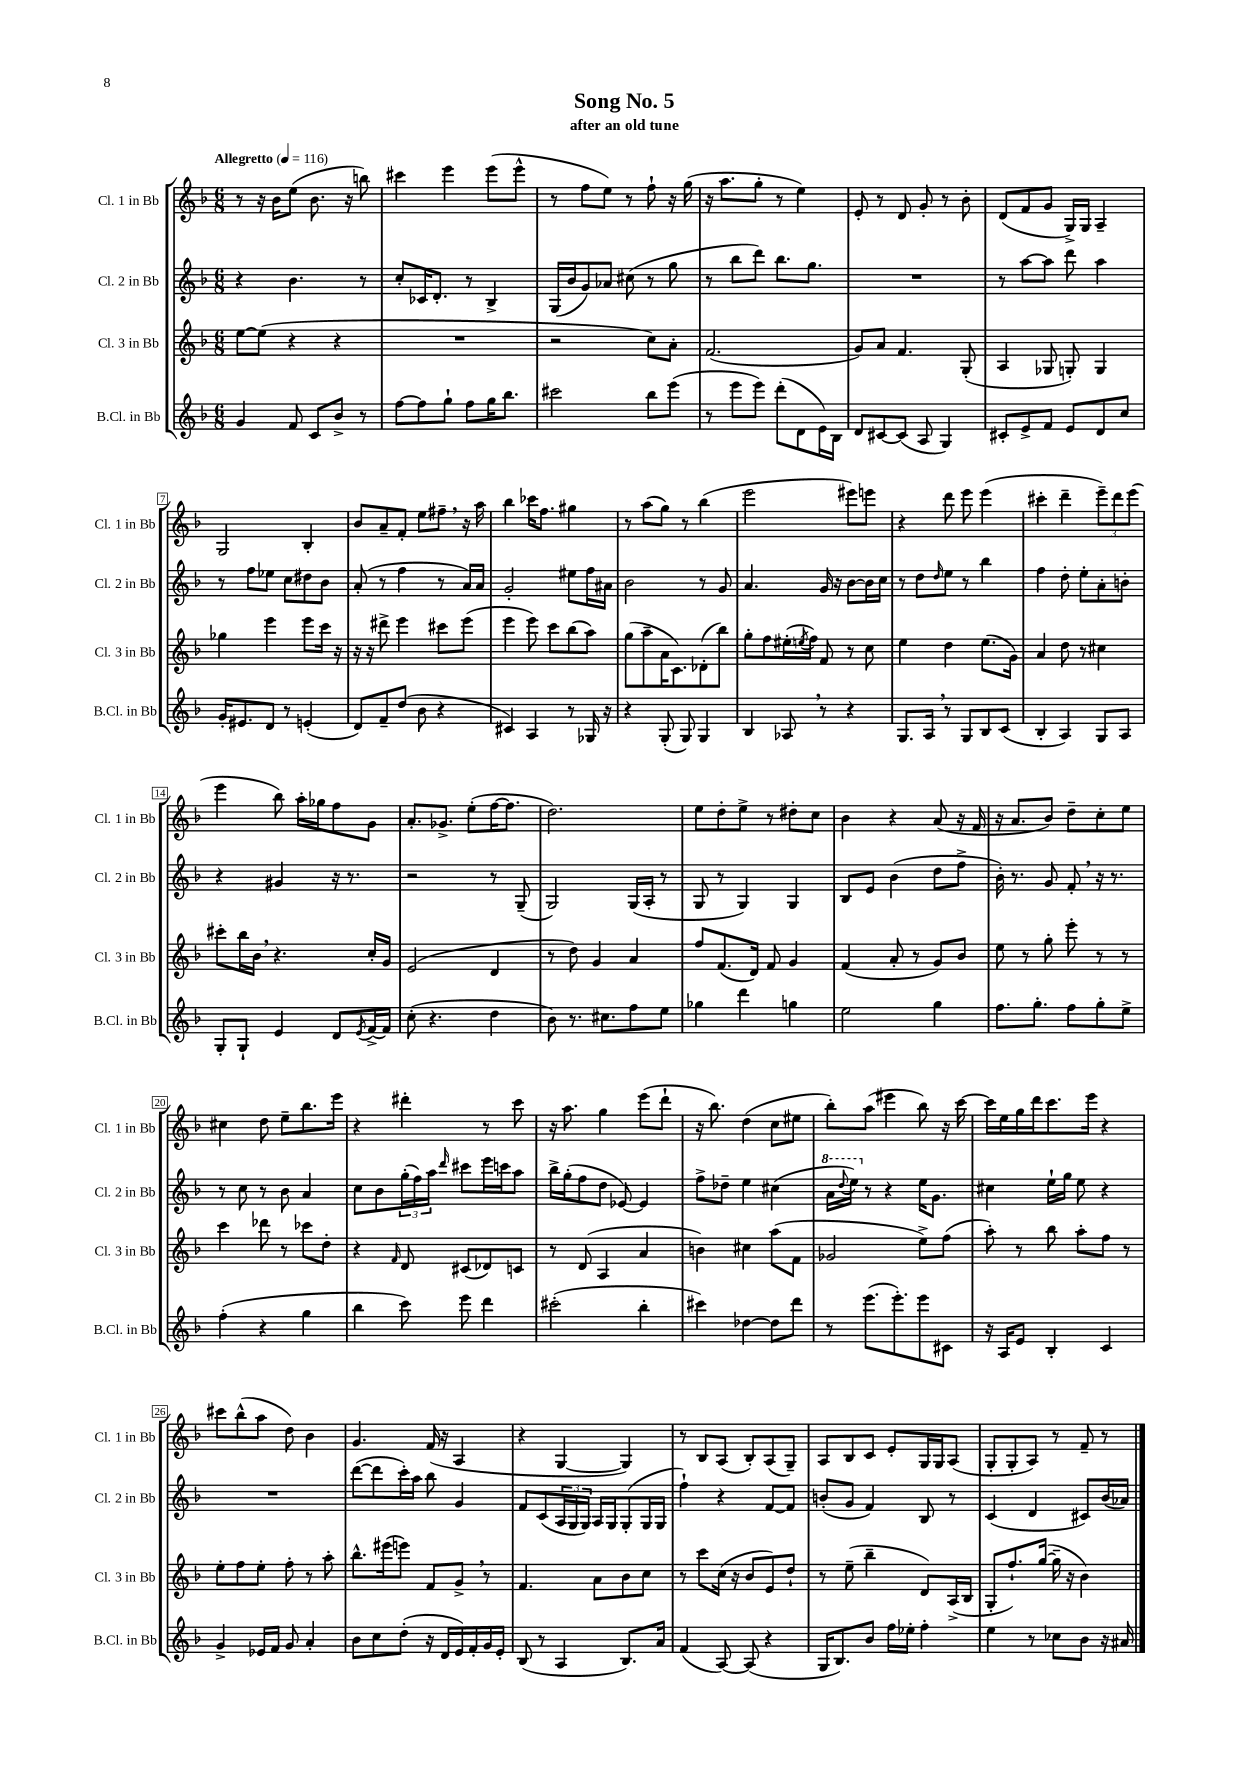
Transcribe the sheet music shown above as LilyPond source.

\header { title = "Song No. 5" subtitle = "after an old tune" }
<<
\new StaffGroup <<
\new Staff = "s0" \with { instrumentName = "Cl. 1 in Bb" shortInstrumentName = "Cl. 1 in Bb" } {
    \clef treble \key f \major \numericTimeSignature \time 6/8 \tempo "Allegretto" 4 = 116
    r8 r16 bes'16 e''8( bes'8. r16 b''8) |
    cis'''4 e'''4 e'''8( e'''8-^ |
    r8 f''8 e''8) r8 f''8-! r16 g''16( |
    r16 a''8. g''8-. r8 e''4) |
    e'8-. r8 d'8 g'8-. r8 bes'8-. |
    d'8( f'8 g'8 g16->) g16 a4-- |
    g2 bes4-. |
    bes'8 a'8-- f'8-. e''8 fis''8-- \breathe r16 a''16 |
    bes''4 ces'''16 f''8. gis''4 |
    r8 a''8( g''8) r8 bes''4( |
    e'''2 eis'''8) e'''8 |
    r4 d'''8 e'''8 e'''4( |
    cis'''4-. d'''4-- \tuplet 3/2 { e'''8--) d'''8 e'''8( } |
    e'''4 bes''8) a''16-. ges''16 f''8 g'8 |
    a'8.-. ges'8.-> e''8-.( f''16~ f''8. |
    d''2.) |
    e''8 d''8-. e''8-> r8 dis''8-. c''8 |
    bes'4 r4 a'8( r16 f'16 |
    r16 a'8. bes'8) d''8-- c''8-. e''8 |
    cis''4 d''8 e''8-- bes''8. e'''16 |
    r4 dis'''4-. r8 c'''8 |
    r16 a''8. g''4 e'''8( d'''8-! |
    r16 bes''8.) d''4( c''8 eis''8 |
    bes''8-.) a''8( eis'''4 bes''8) r16 c'''16~ |
    c'''16 e''16 g''16 d'''16 c'''8. e'''16 r4 |
    cis'''8 bes''8-^( a''8 d''8) bes'4 |
    g'4. f'16( r16 a4 |
    r4 g4~ g4) |
    r8 bes8 a8( bes8-.) a8( g8--) |
    a8 bes8 c'8 e'8-. g16 g16 a8( |
    g8-. g8-. a8) r8 f'8-- r8 \bar "|." |
}
\new Staff = "s1" \with { instrumentName = "Cl. 2 in Bb" shortInstrumentName = "Cl. 2 in Bb" } {
    \clef treble \key f \major \numericTimeSignature \time 6/8
    r4 bes'4. r8 |
    c''8-. ces'16 d'8.-. r8 bes4-> |
    g16( bes'16 g'8) aes'8 cis''8( r8 g''8 |
    r8 bes''8 d'''8) bes''8. g''8. |
    R2. |
    r8 a''8~ a''8 d'''8 a''4 |
    r8 f''8 ees''8 c''8 dis''8 bes'8 |
    a'8-.( r8 f''4 r8 a'16) a'16 |
    g'2-. eis''8 f''16 ais'16 |
    bes'2 r8 g'8 |
    a'4. g'16 r16 bes'8~ bes'16 c''16 |
    r8 d''8 \grace { d''16 } e''8 r8 bes''4 |
    f''4 d''8-. e''8-. a'8-. b'8-. |
    r4 gis'4 r16 r8. |
    r2 r8 g8--( |
    g2) g16( a16-. r8 |
    g8 r8 g4) g4 |
    bes8 e'8 bes'4( d''8 f''8-> |
    bes'16-.) r8. g'8 f'8-. \breathe r16 r8. |
    r8 c''8 r8 bes'8 a'4 |
    c''8 bes'8 \tuplet 3/2 { g''16-.( f''16) a''16 } \grace { d'''16 } cis'''8 e'''16 c'''16 a''8 |
    bes''16-> g''16-.( f''8 d''8 ees'8~) ees'4 |
    f''8-> des''8-- e''4 cis''4( |
    \ottava #1 a''16 \appoggiatura { d'''8 } e'''16) \ottava #0 r8 r4 e''16 g'8. |
    cis''4 e''16-! g''16 e''8 r4 |
    R2. |
    d'''8~( d'''8 c'''16-.) a''16 bes''8 g'4 |
    f'8 c'8( \tuplet 3/2 { a16 g16 g16) } a16 g16 g8-.( g16 g16 |
    f''4-!) r4 f'8~ f'8 |
    b'8-.( g'8 f'4) bes8 r8 |
    c'4( d'4 cis'8) bes'16( aes'16) \bar "|." |
}
\new Staff = "s2" \with { instrumentName = "Cl. 3 in Bb" shortInstrumentName = "Cl. 3 in Bb" } {
    \clef treble \key f \major \numericTimeSignature \time 6/8
    e''8~ e''8( r4 r4 |
    R2. |
    r2 c''8) a'8-. |
    f'2.( |
    g'8) a'8 f'4. g8-.( |
    a4 ges8 g8-.) g4 |
    ges''4 e'''4 e'''8 c'''16 r16 |
    r16 r16 dis'''8-> e'''4 cis'''8 e'''8( |
    e'''4 e'''8) c'''8 bes''8( a''8) |
    g''8( a''8-- a'16 c'8.) des'8-.( bes''8) |
    g''8-. f''8 eis''16-.( \acciaccatura { e''8 } f''16) f'8 r8 c''8 |
    e''4 d''4 e''8.( g'16) |
    a'4 d''8 r8 cis''4 |
    cis'''8-. bes''16 bes'16 \breathe r4. c''16-. g'16 |
    e'2( d'4 |
    r8 d''8) g'4 a'4 |
    f''8 f'8.( d'16) f'8 g'4 |
    f'4( a'8-. r8 g'8) bes'8 |
    e''8 r8 g''8-. e'''8-. r8 r8 |
    c'''4 des'''8 r8 ces'''8 d''8-. |
    r4 \grace { f'16 } d'8 cis'8( des'8) c'8 |
    r8 d'8( a4 a'4 |
    b'4) cis''4 a''8( f'8 |
    ges'2 e''8->) f''8( |
    a''8-.) r8 bes''8 a''8-. f''8 r8 |
    e''8-. f''8 e''8-. f''8-. r8 a''8-. |
    bes''8.-^ eis'''16( e'''8) f'8 g'8-> \breathe r8 |
    f'4. a'8 bes'8 c''8 |
    r8 c'''8 c''16( r16 bes'8 e'8) d''8-! |
    r8 e''8--( bes''4-- d'8) a16->( bes16 |
    g8-. f''8.-!) g''16~( g''16-- r16 bes'4) \bar "|." |
}
\new Staff = "s3" \with { instrumentName = "B.Cl. in Bb" shortInstrumentName = "B.Cl. in Bb" } {
    \clef treble \key f \major \numericTimeSignature \time 6/8
    g'4 f'8 c'8 bes'8-> r8 |
    f''8~ f''8 g''8-! f''8 g''16 bes''8. |
    cis'''2 bes''8 e'''8( |
    r8 e'''8 e'''8) d'''8-.( d'8 e'16) bes16 |
    d'8 cis'8~ cis'8( a8 g4) |
    cis'8-. e'8-> f'8 e'8 d'8 c''8 |
    g'16-. eis'8. d'8 r8 e'4-.( |
    d'8) f'8-- d''8( bes'8 r4 |
    cis'4) a4 r8 ges16 r16 |
    r4 g8-.( g8) g4 |
    bes4 aes8 \breathe r8 r4 |
    g8. a16 \breathe r8 g8 bes8 c'8( |
    bes4-. a4) g8 a8 |
    g8-. g8-! e'4 d'8 \acciaccatura { e'8 } f'16~-> f'16 |
    c''8-.( r4. d''4 |
    bes'8) r8. cis''8. f''8 e''8 |
    ges''4 d'''4 g''4 |
    e''2 g''4 |
    f''8. g''8.-. f''8 g''8-. e''8-> |
    f''4-.( r4 g''4 |
    bes''4 c'''8) e'''8 d'''4 |
    cis'''2-.( bes''4-. |
    cis'''4) des''4~ des''8 d'''8 |
    r8 e'''8.( e'''8.-.) e'''8 cis'8 |
    r16 a16 e'8 bes4-. c'4 |
    g'4-> ees'16 f'16 g'8 a'4-. |
    bes'8 c''8 d''8-.( r16 d'16 e'16) f'16-. g'16 e'16-. |
    bes8( r8 a4 bes8.) a'16 |
    f'4( a8~) a8( r4 |
    g16 bes8.) bes'8 f''16 ees''16-. f''4-. |
    e''4 r8 ces''8 bes'8 r16 ais'16 \bar "|." |
}
>>
>>
\layout { \context { \Score \override BarNumber.stencil = #(make-stencil-boxer 0.1 0.3 ly:text-interface::print) } }
